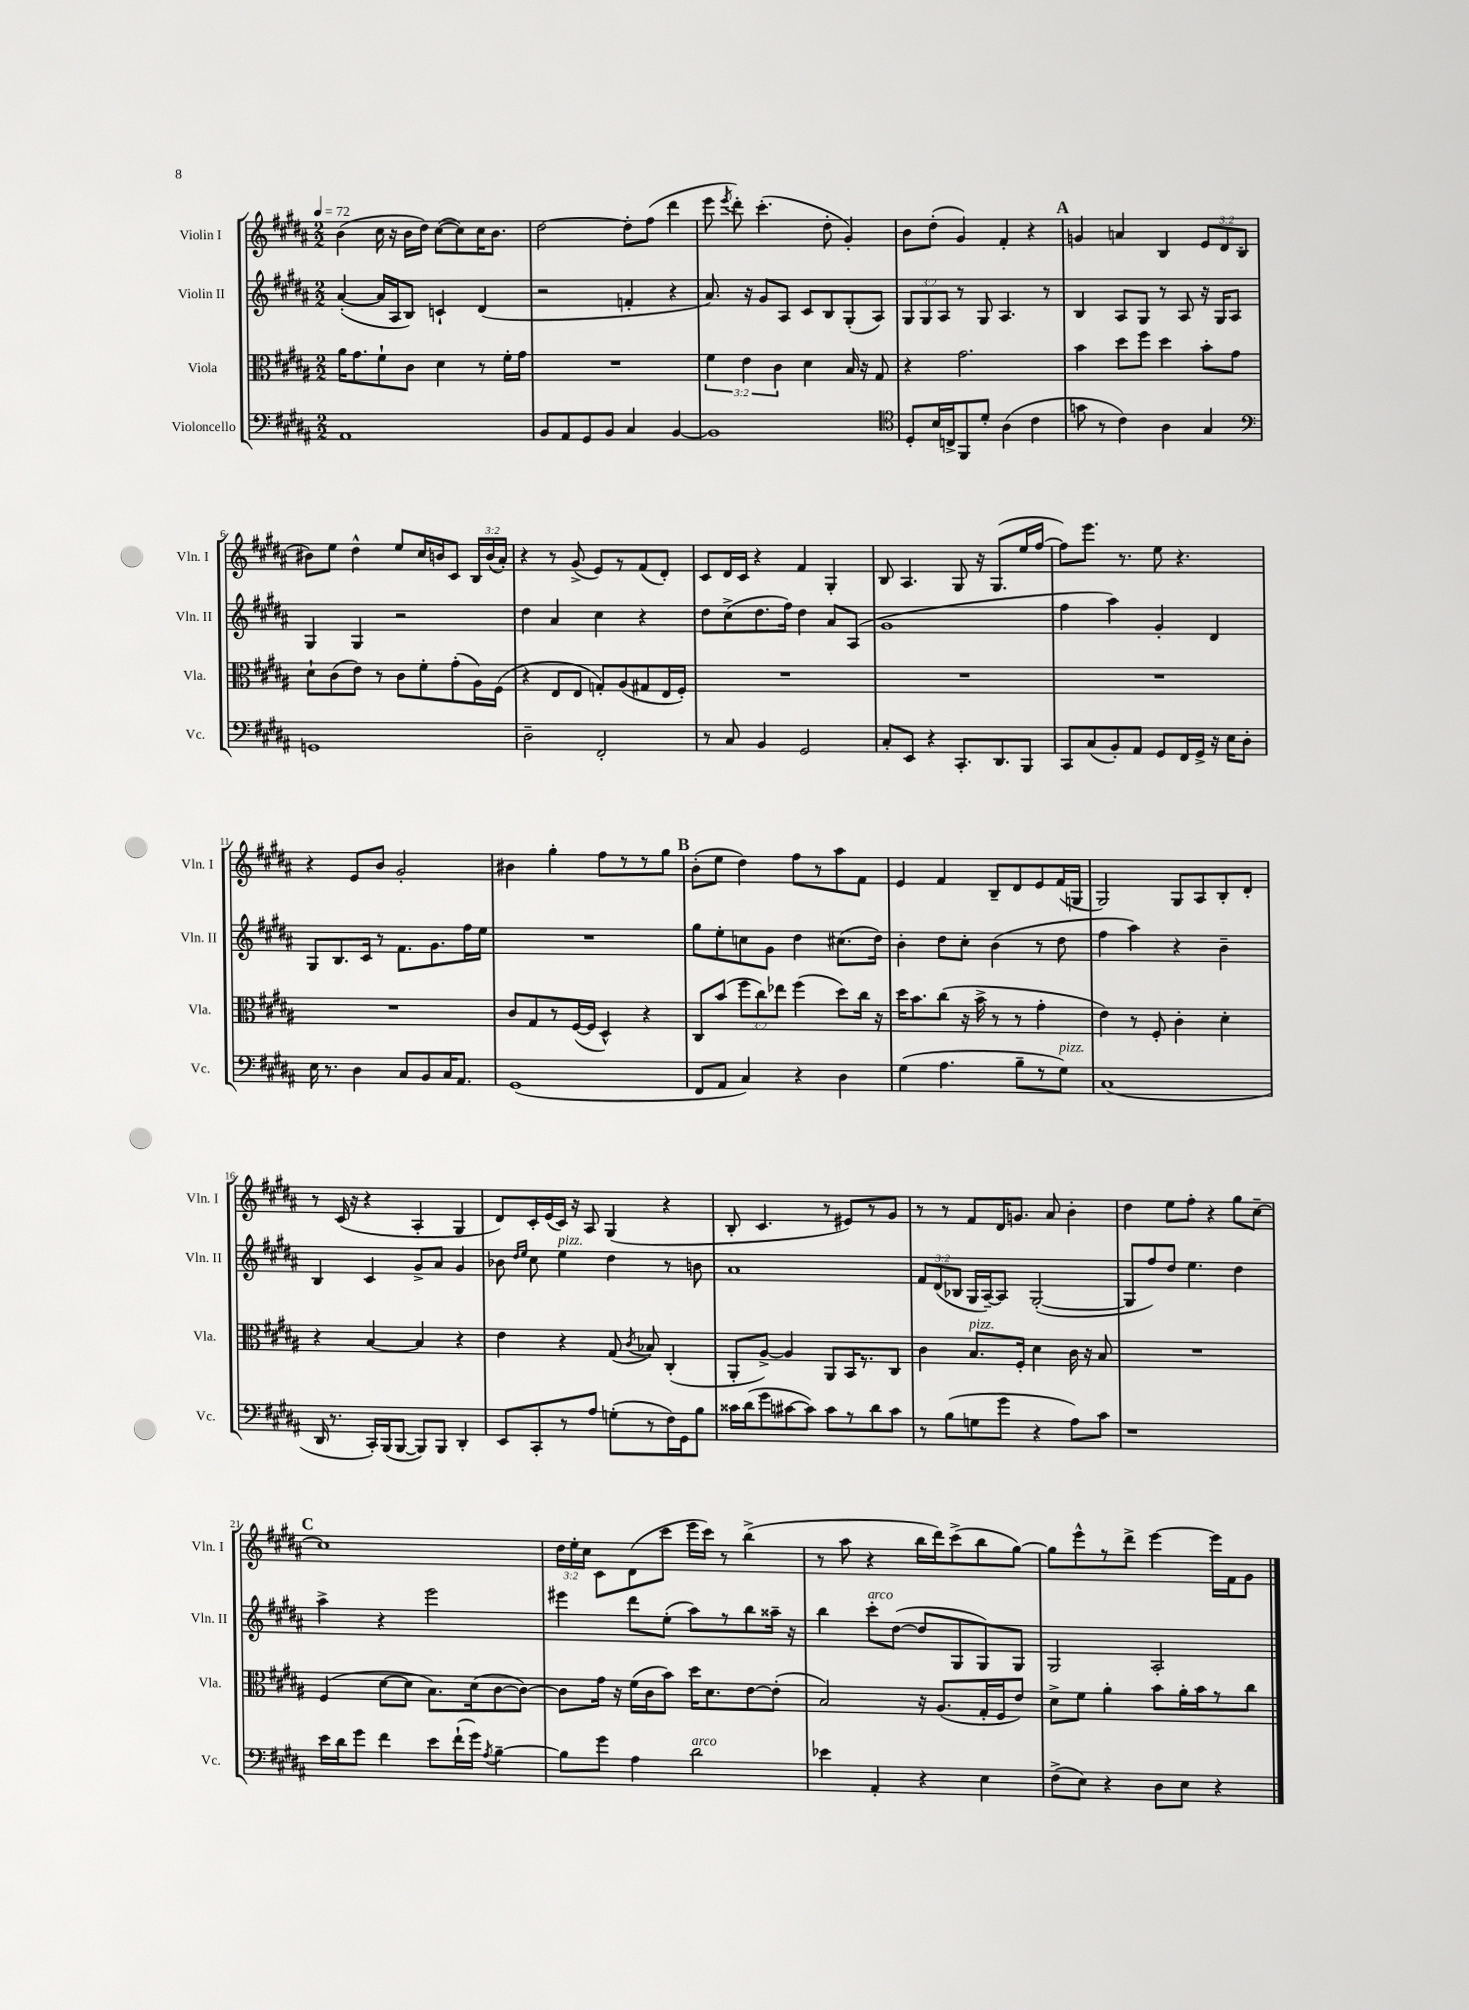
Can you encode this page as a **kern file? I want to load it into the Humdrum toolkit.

**kern	**kern	**kern	**kern
*part4	*part3	*part2	*part1
*staff4	*staff3	*staff2	*staff1
*I"Violoncello	*I"Viola	*I"Violin II	*I"Violin I
*I'Vc.	*I'Vla.	*I'Vln. II	*I'Vln. I
*clefF4	*clefC3	*clefG2	*clefG2
*k[f#c#g#d#a#]	*k[f#c#g#d#a#]	*k[f#c#g#d#a#]	*k[f#c#g#d#a#]
*M2/2	*M2/2	*M2/2	*M2/2
*MM72	*MM72	*MM72	*MM72
=1	=1	=1	=1
1AA#	16a#\KL	([4a#'/	(4b\
.	8.g#\	.	.
.	8f#`\	16a#/LL]	16cc#\
.	.	16A#/J	16r
.	8c#\J	8B/J)	16b\LL
.	.	.	16dd#\JJ)
.	4d#\	4cn`/	([8cc#\L
.	.	.	8cc#\])
.	8r	(4d#/	16cc#\K
.	.	.	8.b\J
.	16f#'\LL	.	.
.	16g#\JJ	.	.
=2	=2	=2	=2
8BB/L	1r	2r	[2dd#\
8AA#/	.	.	.
8GG#/	.	.	.
8BB/J	.	.	.
4C#/	.	4fn'/	8dd#'\L]
.	.	.	(8ff#\J
[4BB/	.	4r	4ddd#\
=3	=3	=3	=3
1BB]	6f#\	8.a#/)	8eee\
.	.	.	8qeee/
.	.	.	8ddd#'\)
.	6e\	.	.
.	.	16r	.
.	.	8g#/L	(4.ccc#'\
.	6c#\	.	.
.	.	8A#/J	.
.	4d#\	8c#/L	.
.	.	8B/	8dd#'\
.	16B/	(8G#'/	4g#'/)
.	16r	.	.
.	8G#/	8A#/J)	.
=4	=4	=4	=4
*clefC4	*	*	*
8D#'/L	4r	12G#/L	8b\L
.	.	12G#/	.
16B/L	.	.	(8dd#'\J
.	.	12A#/J	.
16Cn^/J	.	.	.
8FF#/	2.g#\	8r	4g#/)
8d#'/J	.	8G#/	.
(4A#\	.	4.A#/	4f#'/
4c#\	.	.	4r
.	.	8r	.
!!LO:REH:place=s1:t=A
=5	=5	=5	=5
8gn\	4b\	4B/	4gn/
8r	.	.	.
4c#\)	8dd#\L	8A#/L	4an/
.	8ff#\J	8G#/J	.
4A#\	4dd#\	8r	4B/
.	.	8A#/	.
4G#/	8b'\L	16r	12e/L
.	.	16G#/KL	.
.	.	.	12d#/
.	8g#\J	8A#/J	.
.	.	.	(12B/J
!!LO:LB:g=z
=6	=6	=6	=6
*clefF4	*	*	*
1GGn	8d#`\L	4G#/	8b#X\L)
.	(8c#\	.	8ee\J
.	8e\J)	4G#/	4dd#^^\
.	8r	.	.
.	8c#\L	2r	8ee/L
.	8f#'\	.	16cc#/L
.	.	.	16bn/J
.	(8g#'\	.	8c#/J
.	16A#\L)	.	24B/LL
.	.	.	(24b/
.	(16F#\JJ	.	.
.	.	.	24a#'/JJ)
=7	=7	=7	=7
2D#~\	4r	4dd#\	4r
.	8E/L	4a#/	8r
.	8E/J	.	(8g#^/
2FF#'/	8Gn'/L)	4cc#\	8e/L)
.	(8A#/	.	8r
.	8G#X/	4r	(8f#/
.	16E/L	.	8d#'/J)
.	16F#'/JJ)	.	.
=8	=8	=8	=8
8r	1r	8dd#\L	8c#/L
8C#/	.	(8cc#^\	16d#/L
.	.	.	16c#/JJ
4BB/	.	8.dd#\	4r
.	.	16ff#\Jk)	.
2GG#/	.	4dd#\	4f#/
.	.	8a#/L	4G#'/
.	.	(8A#/J	.
=9	=9	=9	=9
8C#'/L	1r	1g#	8B/
8EE/J	.	.	4.A#/
4r	.	.	.
8.CC#'/L	.	.	8G#/
.	.	.	16r
8.DD#/	.	.	(8.G#/L
8BBB/J	.	.	16ee/L
.	.	.	[16ff#/JJ
=10	=10	=10	=10
8CC#/L	1r	4ff#\	8ff#\L])
(8C#/	.	.	8.eee\J
8BB'/)	.	4aa#\)	.
.	.	.	8.r
8AA#/J	.	.	.
8GG#/L	.	4g#'/	8ee\
16FF#/L	.	.	4.r
16GG#^/JJ	.	.	.
16r	.	4d#/	.
16E\KL	.	.	.
8D#'\J	.	.	.
!!LO:LB:g=z
=11	=11	=11	=11
16E\	1r	8G#/L	4r
8.r	.	.	.
.	.	8.B/	.
4D#\	.	.	8e/L
.	.	16c#/Jk	.
.	.	8r	8b/J
8C#/L	.	8.f#\L	2g#'/
8BB/	.	.	.
.	.	8.g#\	.
16C#/K	.	.	.
8.AA#/J	.	.	.
.	.	16ff#\L	.
.	.	16ee\JJ	.
=12	=12	=12	=12
(1GG#	8c#/L	1r	4b#X\
.	8G#/	.	.
.	8r	.	4gg#'\
.	([16F#/L	.	.
.	16F#/JJ]	.	.
.	4D#^^/)	.	8ff#\L
.	.	.	8r
.	4r	.	8r
.	.	.	8gg#\J
!!LO:REH:place=s1:t=B
=13	=13	=13	=13
8FF#/L	8C#/L	8gg#\L	(8b'\L
8AA#/J	(8b/J	8ee'\	8ee\J
4C#/)	12ff#\L	8ccn\	4dd#\)
.	12cc#\)	.	.
.	.	8g#\J	.
.	12ee-X\J	.	.
4r	(4ff#\	4dd#\	8ff#\L
.	.	.	8r
4D#\	8dd#\L)	(8.cc#X\L	8aa#\
.	16cc#\Jk	.	8f#\J
.	16r	16dd#\Jk)	.
=14	=14	=14	=14
(4G#\	16dd#\KL	4b'\	4e/
.	8.b\	.	.
4.A#\	(8cc#\J	8dd#\L	4f#/
.	16r	8cc#'\J	.
.	16b^\	.	.
.	8r	(4b\	8B~/L
8B~\L	8r	.	8d#/
8r	4g#'\	8r	8e/
!LO:TX:a:i:t=pizz.	!	!	!
8G#\J)	.	8dd#\	(16f#/L
.	.	.	16Gn/JJ
=15	=15	=15	=15
(1C#	4e\)	4ff#\	2G#/)
.	8r	4aa#\)	.
.	8F#'/	.	.
.	4c#'\	4r	8G#/L
.	.	.	8A#/
.	4d#'\	4b~\	8B'/
.	.	.	8d#'/J
!!LO:LB:g=z
=16	=16	=16	=16
16DD#/	4r	4B/	8r
8.r	.	.	.
.	.	.	(16c#/
.	.	.	16r
16CC#'/LL)	[4B/	4c#/	4r
(16BBB/J	.	.	.
[8BBB/J	.	.	.
8BBB/L])	4B/]	8g#^/L	4A#'/
8BBB/J	.	8a#/J	.
4DD#'/	4r	4g#/	4G#/
=17	=17	=17	=17
8EE/L	4e\	8b-X\	8d#/L)
.	.	16qqdd#/LL	.
.	.	16qqee/JJ	.
8CC#'/	.	8cc#\	16c#'/L
.	.	.	(16e/
!	!	!LO:TX:a:i:t=pizz.	!
8r	4r	4ee\	16c#/JJ)
.	.	.	16r
8A#/J	.	.	8A#/
(8Gn'\L	(8G#/	4dd#\	(4G#/
.	8qc#/	.	.
8r	8B-X/)	.	.
16F#\L)	(4C#'/	8r	4r
16GG#\J	.	.	.
8B\J	.	8bn\	.
=18	=18	=18	=18
16c##X\LL	8AA#'/L	1a#	8B'/
(16d#\J	.	.	.
8g#\	[8A#^/J)	.	4.c#/
[8c#X\	4A#/]	.	.
8c#\J])	.	.	.
8c#\L	8AA#/L	.	8r
8r	16BB/K	.	8e#X/L)
.	8.r	.	.
8d#\	.	.	8r
8c#\J	8C#/J	.	8g#/J
=19	=19	=19	=19
8r	4c#\	12f#/L	8r
.	.	(12d#/	.
(8B\L	.	.	8r
.	.	12B-X/J	.
!	!LO:TX:a:i:t=pizz.	!	!
8Gn\	8.B/L	16G#/LL	8f#/L
.	.	[16A#~/J)	.
8g#\J	.	8A#/J]	16d#/K
.	16F#'/Jk	.	8.gn/J
4r	4d#\	([2G#'/	.
.	.	.	8a#/
8A#\L)	16c#\	.	4b'\
.	16r	.	.
8c#\J	8B/	.	.
=20	=20	=20	=20
1r	1r	8G#/L]	4dd#\
.	.	8ff#/)	.
.	.	8dd#/J	8ee\L
.	.	4.ee\	8ff#'\J
.	.	.	4r
.	.	4dd#\	8gg#\L
.	.	.	[8cc#~\J
!!LO:LB:g=z
!!LO:REH:place=s1:t=C
=21	=21	=21	=21
16e\LL	(4F#/	4aa#^\	1cc#]
16d#\J	.	.	.
8g#\J	.	.	.
4f#\	[8d#\L	4r	.
.	8d#\J]	.	.
8e\L	8.B\L)	2eee\	.
(16f#`\L	.	.	.
16g#\JJ)	(16d#\k	.	.
8qA#/	.	.	.
[4B~\	[8c#\	.	.
.	8c#\J_)	.	.
=22	=22	=22	=22
8B\L]	8c#\L]	4eee#X\	24dd#\LL
.	.	.	24ee'\
.	.	.	24cc#\JJ
8g#\J	16g#\Jk	.	8c#\L
.	16r	.	.
4A#\	(16f#\LL	8ddd#\L	(8d#\
.	16c#\J	.	.
.	8b\J)	(8ee'\J	8ccc#\J
!LO:TX:a:i:t=arco	!	!	!
2d#\	16dd#\KL	8aa#\L)	16eee\LL
.	8.d#\	.	16ccc#\JJ)
.	.	8r	8r
.	[8e\	8bb\	(4bb^\
.	(8e'\J]	16aa##X~\Jk	.
.	.	16r	.
=23	=23	=23	=23
4e-X\	2B/)	4bb\	8r
.	.	.	8aa#\
!	!	!LO:TX:a:i:t=arco	!
4AA#'/	.	8ccc#'\L	4r
.	.	([8dd#\J	.
4r	16r	8dd#/L]	16bb\LL
.	(8.A#/L	.	16ddd#\J)
.	.	8G#/	(8ccc#^\
4E\	16G#'/L	8G#/)	8bb\
.	16F#/J	.	.
.	8e/J)	8G#/J	[8gg#\J)
=24	=24	=24	=24
(8F#^\L	8d#^\L	2G#/	8gg#\L]
8E\J)	8f#\J	.	8eee^^\
4r	4a#'\	.	8r
.	.	.	8ddd#^\J
8D#\L	8b\L	2A#'/	[4eee\
8E\J	16a#'\L	.	.
.	16b\J	.	.
4r	8r	.	16eee\LL]
.	.	.	16f#\J
.	8cc#\J	.	8g#\J
==	==	==	==
*-	*-	*-	*-
